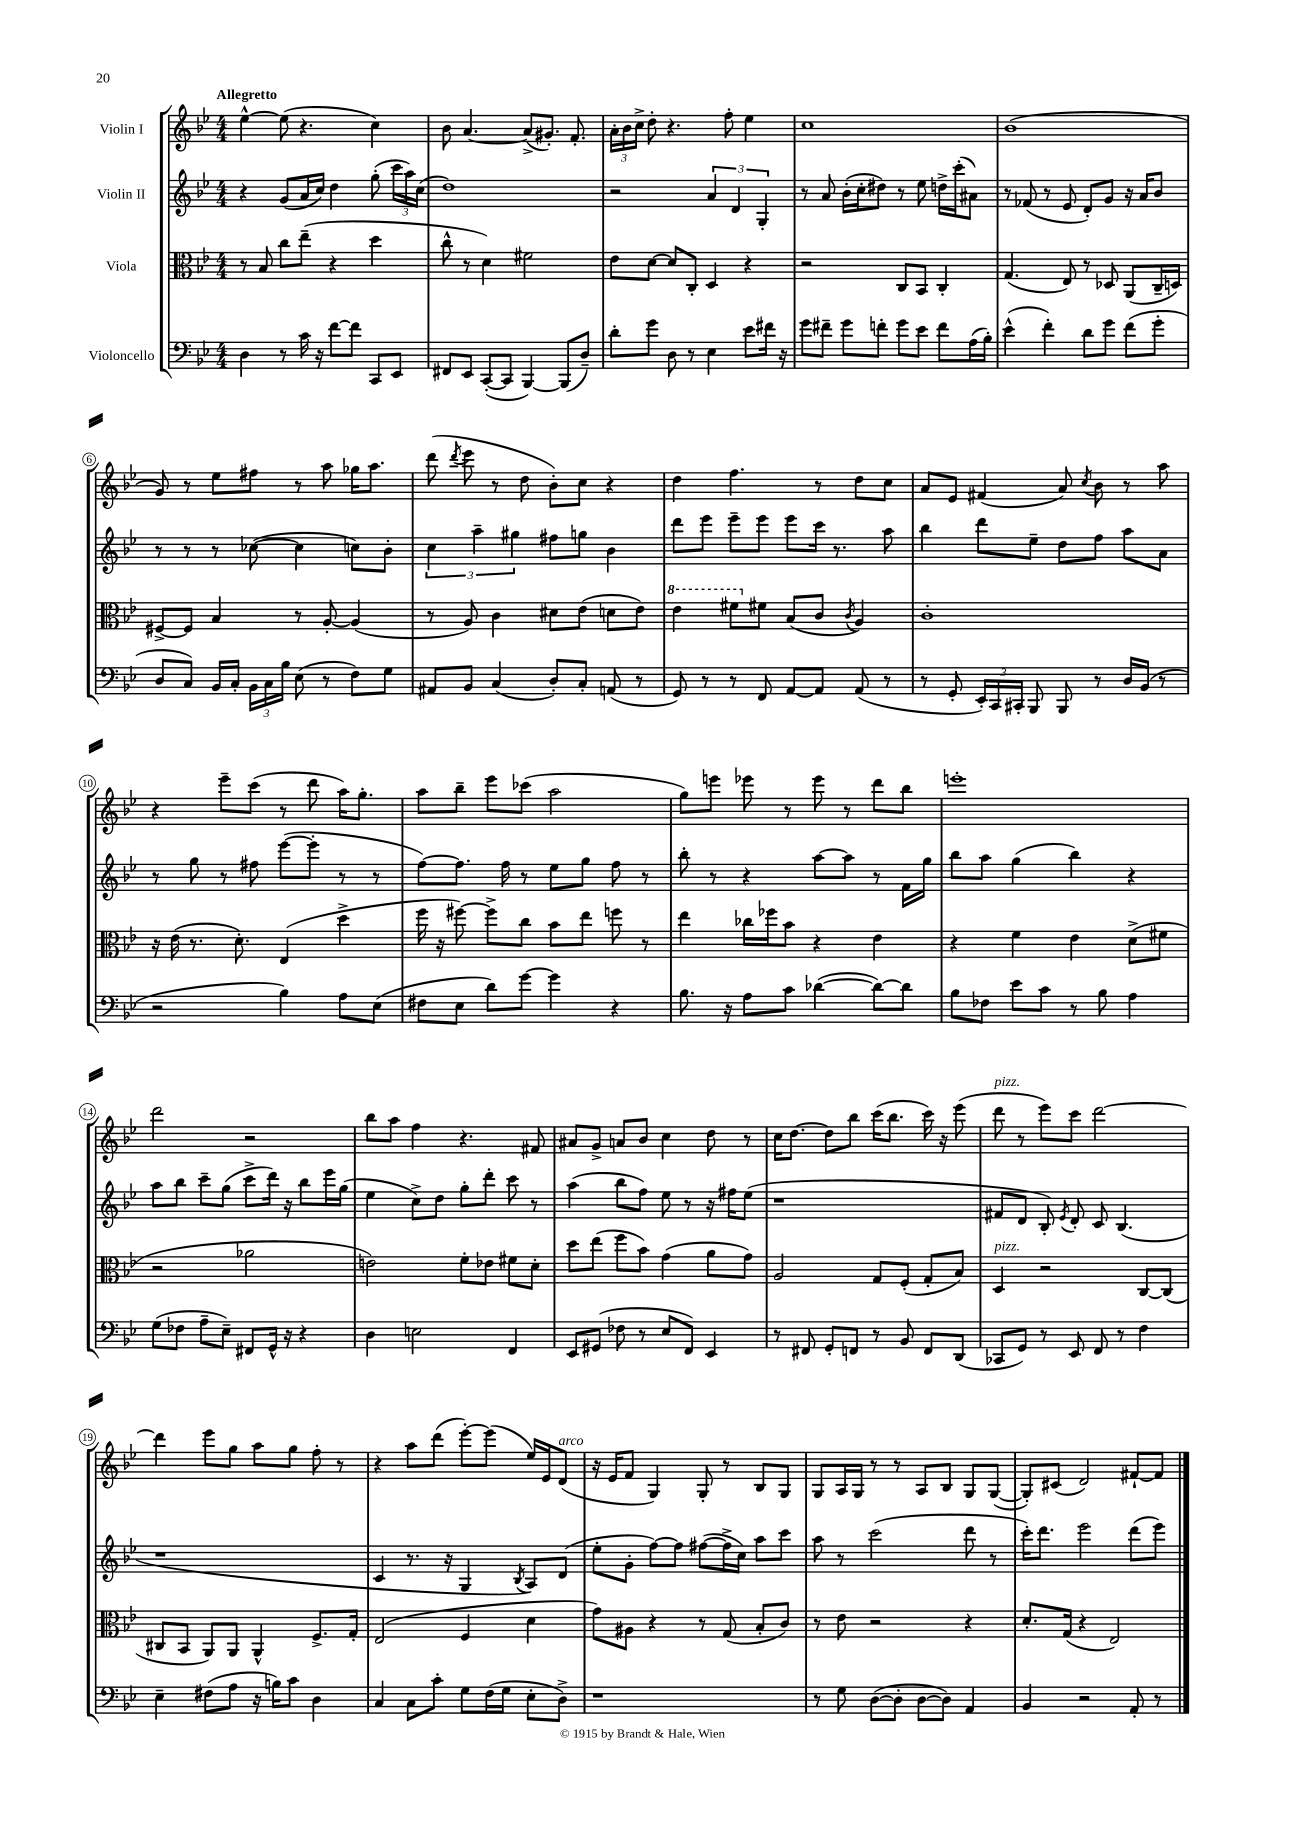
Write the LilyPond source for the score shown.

<<
\new StaffGroup <<
\new Staff = "s0" \with { instrumentName = "Violin I" } {
    \clef treble \key bes \major \numericTimeSignature \time 4/4 \tempo "Allegretto"
    \autoBeamOff ees''4~-^ ees''8( r4. c''4) |
    bes'8 a'4.~ a'8[->( gis'8.]-.) f'8.-. |
    \tuplet 3/2 { a'16[-. bes'16 c''16]-> } d''8-. r4. f''8-. ees''4 |
    c''1 |
    bes'1( |
    g'8) r8 ees''8[ fis''8] r8 a''8 ges''16[ a''8.] |
    d'''8( \acciaccatura { d'''8 } ees'''8 r8 d''8 bes'8[-.) c''8] r4 |
    d''4 f''4. r8 d''8[ c''8] |
    a'8[ ees'8] fis'4( a'8) \acciaccatura { c''8 } bes'8 r8 a''8 |
    r4 ees'''8[-- c'''8]( r8 d'''8 a''16[) g''8.]-. |
    a''8[ bes''8]-- ees'''8[ ces'''8]( a''2 |
    g''8[) e'''8] ees'''8 r8 ees'''8 r8 d'''8[ bes''8] |
    e'''1-. |
    d'''2 r2 |
    bes''8[ a''8] f''4 r4. fis'8 |
    ais'8[ g'8]-> a'8[ bes'8] c''4 d''8 r8 |
    c''16[ d''8.]~ d''8[ bes''8] c'''16[( bes''8.] c'''16) r16 ees'''8( |
    d'''8^\markup { \italic "pizz." } r8 ees'''8[) c'''8] d'''2~ |
    d'''4 ees'''8[ g''8] a''8[ g''8] f''8-. r8 |
    r4 a''8[ d'''8]( ees'''8[~-.) ees'''8]( ees''16[) ees'16 d'8]^\markup { \italic "arco" }( |
    r16 ees'16[ f'8] g4) g8-. r8 bes8[ g8] |
    g8[ a16 g16] r8 r8 a8[ bes8] g8[ g8]~( |
    g8[-.) cis'8]( d'2) fis'8[~-! fis'8] \bar "|." |
}
\new Staff = "s1" \with { instrumentName = "Violin II" } {
    \clef treble \key bes \major \numericTimeSignature \time 4/4
    \autoBeamOff r4 g'8[( a'16 c''16]) d''4 g''8-.( \tuplet 3/2 { c'''16[ a''16) c''16]( } |
    d''1) |
    r2 \tuplet 3/2 { a'4 d'4 g4-. } |
    r8 a'8 bes'16[-.( c''16-. dis''8]) r8 ees''8 d''16[-> c'''16-.( ais'8]) |
    r8 fes'8( r8 ees'8 d'8[-.) g'8] r16 a'16[ bes'8] |
    r8 r8 r8 ces''8~( ces''4 c''8[) bes'8]-. |
    \tuplet 3/2 { c''4 a''4-- gis''4 } fis''8[ g''8] bes'4 |
    d'''8[ ees'''8] ees'''8[-- ees'''8] ees'''8[ c'''16] r8. a''8 |
    bes''4 d'''8[ ees''8]-- d''8[ f''8] a''8[ a'8] |
    r8 g''8 r8 fis''8 ees'''8[~( ees'''8]-. r8 r8 |
    f''8[~) f''8.] f''16 r8 ees''8[ g''8] f''8 r8 |
    bes''8-. r8 r4 a''8[~ a''8] r8 f'16[ g''16] |
    bes''8[ a''8] g''4( bes''4) r4 |
    a''8[ bes''8] c'''8[-- g''8]( c'''8[-> d'''16]) r16 bes''8[ ees'''16 g''16]( |
    ees''4 c''8[->) d''8] g''8[-. d'''8]-. c'''8 r8 |
    a''4( bes''8[ f''8]) ees''8 r8 r16 fis''16[ ees''8]( |
    r1 |
    fis'8[ d'8] bes8-.) \acciaccatura { ees'8 } d'8-. c'8 bes4.( |
    r1 |
    c'4 r8. r16 g4 \acciaccatura { bes8 } a8[) d'8]( |
    ees''8[-. g'8]-. f''8[~) f''8] fis''8[~( fis''16-> c''16]) a''8[ c'''8] |
    a''8 r8 c'''2( d'''8 r8 |
    c'''16[-.) d'''8.] ees'''2 d'''8[( ees'''8]) \bar "|." |
}
\new Staff = "s2" \with { instrumentName = "Viola" } {
    \clef alto \key bes \major \numericTimeSignature \time 4/4
    \autoBeamOff r8 bes8 c''8[ ees''8]--( r4 d''4 |
    c''8-^ r8 d'4) fis'2 |
    ees'8[ d'8]~ d'8[ c8]-. d4 r4 |
    r2 c8[ bes,8] c4-. |
    g4.( ees8) r8 des8 a,8[( c16-- d16]) |
    fis8[~-> fis8] bes4 r8 a8~-. a4( |
    r8 a8) c'4 dis'8[ ees'8]( d'8[ ees'8]) |
    \ottava #1 ees''4 fis''8[ \ottava #0 fis'8] bes8[( c'8] \acciaccatura { c'8 } a4) |
    c'1-. |
    r16 ees'16( r8. d'8.-.) ees4( d''4-> |
    f''16 r16 fis''8~) fis''8[-> c''8] bes'8[ ees''8] f''8 r8 |
    ees''4 ces''16[ fes''16 bes'8] r4 ees'4 |
    r4 f'4 ees'4 d'8[->( fis'8] |
    r2 aes'2 |
    e'2) f'8[-. ees'8] fis'8[ d'8]-. |
    d''8[ ees''8]( f''8[ bes'8]) g'4( a'8[ g'8]) |
    a2 g8[ f8]-.( g8[-. bes8]) |
    d4^\markup { \italic "pizz." } r2 c8[~ c8]( |
    cis8[ bes,8] a,8[) a,8] a,4-^ f8.[-> g16]-. |
    ees2( f4 d'4 |
    g'8[) ais8] r4 r8 g8( bes8[-. c'8]) |
    r8 ees'8 r2 r4 |
    d'8.[-. g16]( r4 ees2) \bar "|." |
}
\new Staff = "s3" \with { instrumentName = "Violoncello" } {
    \clef bass \key bes \major \numericTimeSignature \time 4/4
    \autoBeamOff d4 r8 c'16 r16 f'8[~ f'8] c,8[ ees,8] |
    fis,8[ ees,8] c,8[~-.( c,8] bes,,4~) bes,,8[( d8]--) |
    d'8[-. g'8] d8 r8 ees4 ees'8[ fis'16] r16 |
    g'8[ fis'8]-- g'8[ f'8]-. g'8[ ees'8] f'8[ a16( bes16]-.) |
    ees'4-^( f'4-.) d'8[ g'8] f'8[( g'8]-. |
    d8[ c8]) bes,16[ c16]-. \tuplet 3/2 { bes,16[ c16 bes16] } ees8( r8 f8[) g8] |
    ais,8[ bes,8] c4( d8[-.) c8]-. a,8( r8 |
    g,8) r8 r8 f,8 a,8[~ a,8] a,8( r8 |
    r8 g,8-. \tuplet 3/2 { ees,16[-.) c,16 cis,16]-. } bes,,8 bes,,8 r8 d16[ bes,16]( r8 |
    r2 bes4) a8[ ees8]( |
    fis8[ ees8] d'8[) g'8]~ g'4 r4 |
    bes8. r16 a8[ c'8] des'4~( des'8[~) des'8] |
    bes8[ fes8] ees'8[ c'8] r8 bes8 a4 |
    g8[( fes8] a8[-- ees8]--) fis,8[ g,16]-^ r16 r4 |
    d4 e2 f,4 |
    ees,8[ gis,8]( fes8 r8 ees8[ f,8]) ees,4 |
    r8 fis,8 g,8[-. f,8] r8 bes,8 f,8[ d,8]( |
    ces,8[ g,8]) r8 ees,8 f,8 r8 f4 |
    ees4-- fis8[( a8] r16 b16[) c'8] d4 |
    c4 c8[ c'8]-. g8[ f16( g16] ees8[-. d8]->) |
    r1 |
    r8 g8 d8[~( d8]-. d8[~ d8]) a,4 |
    bes,4 r2 a,8-. r8 \bar "|." |
}
>>
>>
\layout { \context { \Score \override BarNumber.stencil = #(make-stencil-circler 0.1 0.3 ly:text-interface::print) } }
